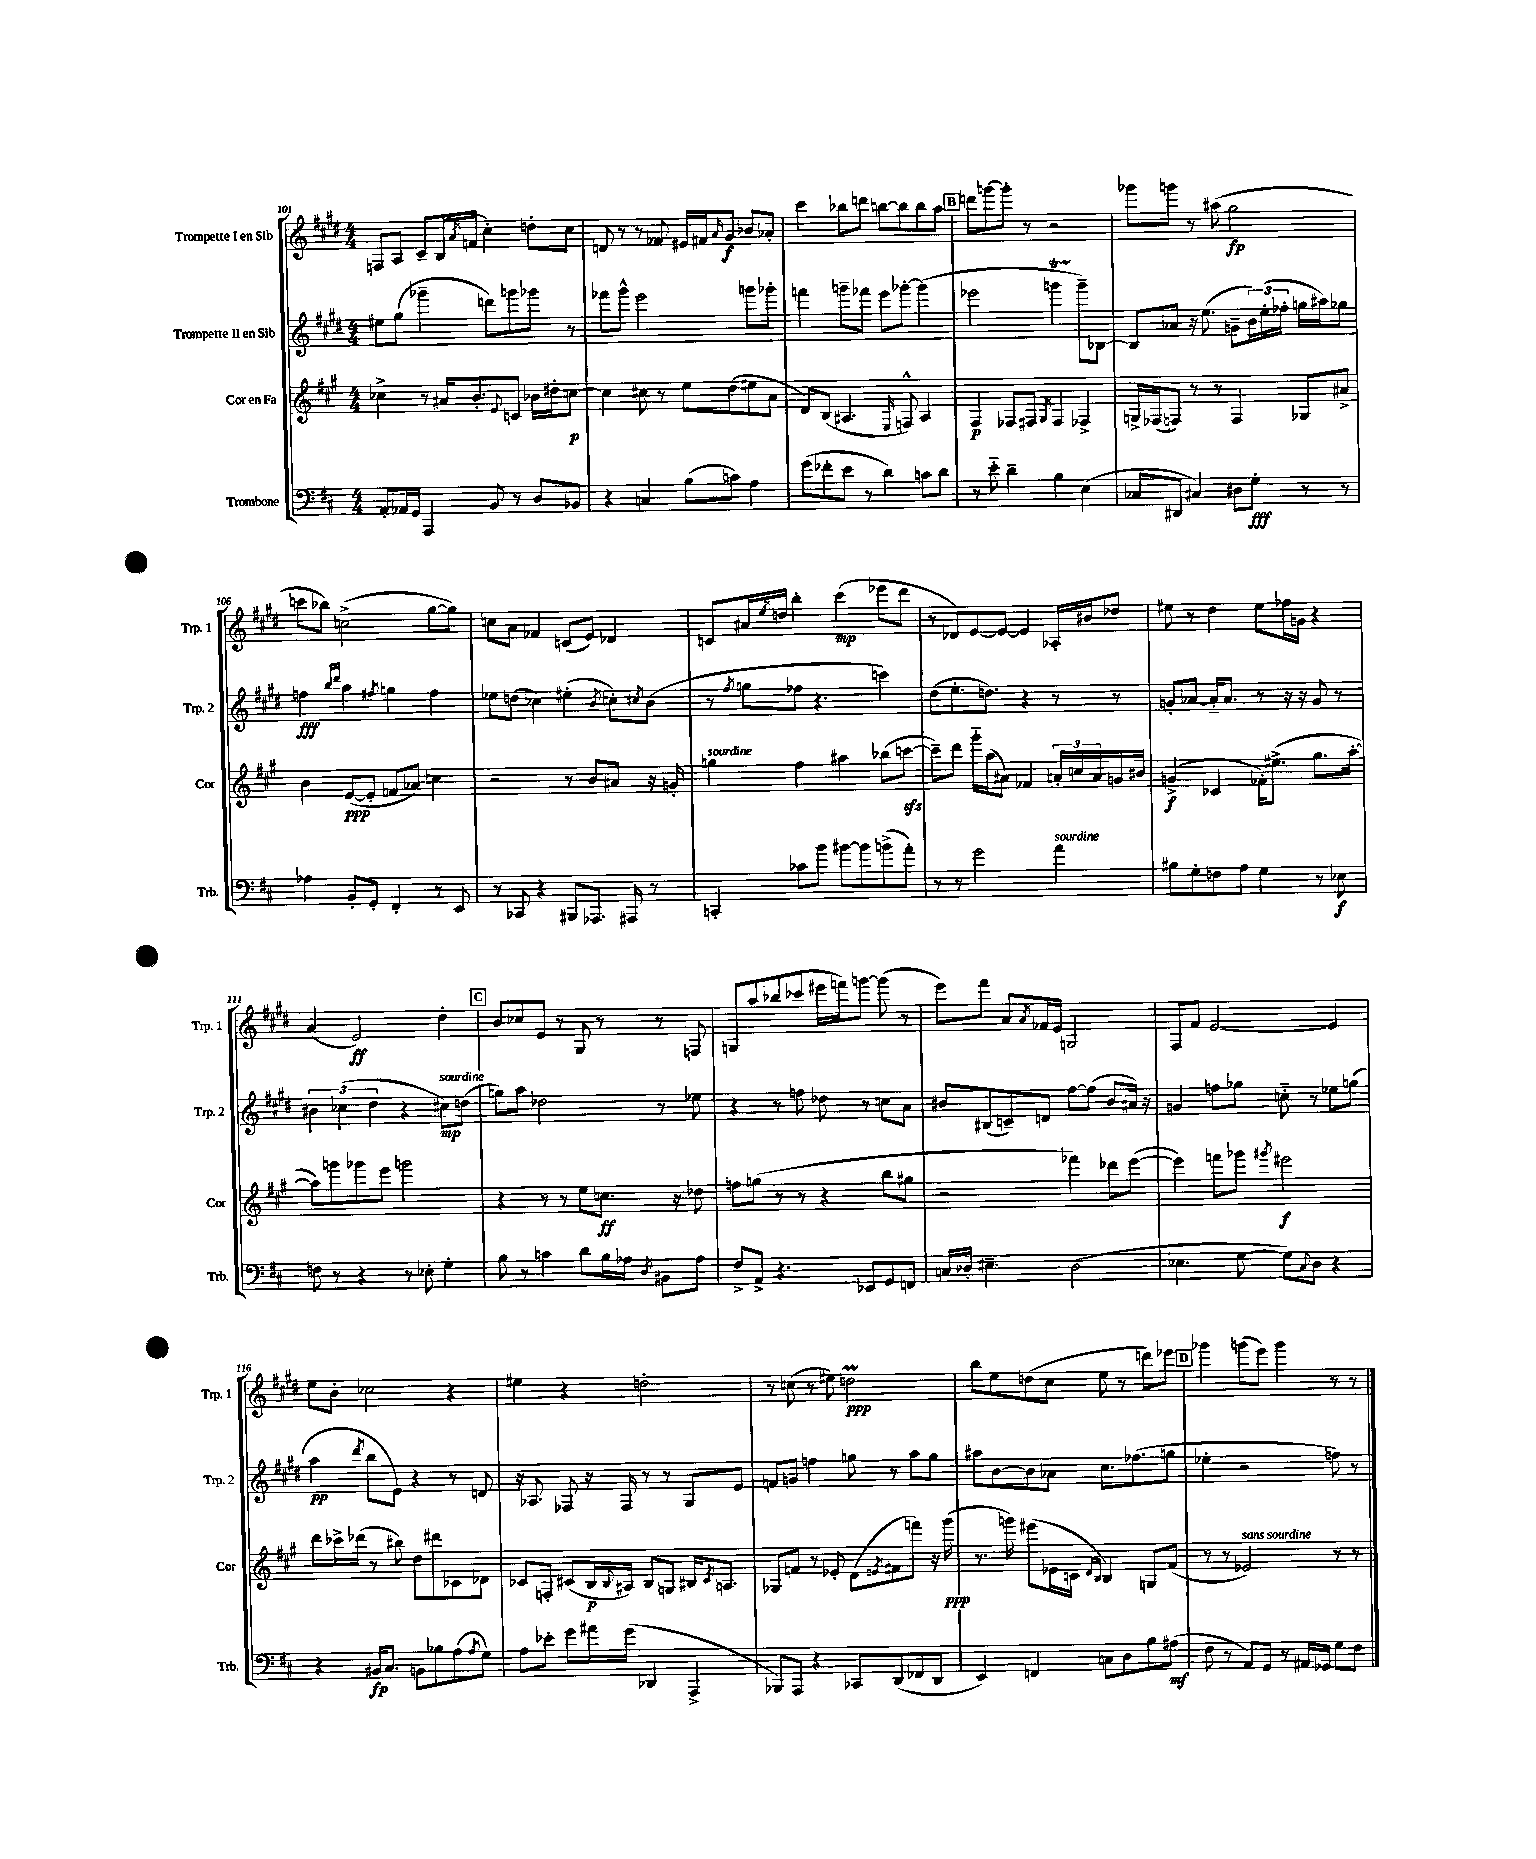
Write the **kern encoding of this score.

**kern	**dynam	**kern	**dynam	**kern	**dynam	**kern	**dynam
*part4	*part4	*part3	*part3	*part2	*part2	*part1	*part1
*staff4	*staff4	*staff3	*staff3	*staff2	*staff2	*staff1	*staff1
*I"Trombone	*	*I"Cor en Fa	*	*I"Trompette II en Sib	*	*I"Trompette I en Sib	*
*I'Trb.	*	*I'Cor	*	*I'Trp. 2	*	*I'Trp. 1	*
*clefF4	*	*clefG2	*	*clefG2	*	*clefG2	*
*k[f#c#]	*	*k[f#c#g#]	*	*k[f#c#g#d#]	*	*k[f#c#g#d#]	*
*M4/4	*	*M4/4	*	*M4/4	*	*M4/4	*
=101	=101	=101	=101	=101	=101	=101	=101
8AA'/L	.	4cc-X^\	.	8ee#X\L	.	8Fn/L	.
16AA-X/L	.	.	.	(8gg#\J	.	8A/J	.
16GG/JJ	.	.	.	.	.	.	.
4AAA/	.	8r	.	4ggg-X~\	.	8c#~/L	.
.	.	16a#X/KL	.	.	.	(16B/L	.
.	.	.	.	.	.	8qa/	.
.	.	8.b'/	.	.	.	16fn/JJ	.
8BB/	.	.	.	8dddn\L)	.	4cc#'\)	.
.	.	8qqe/	.	.	.	.	.
8r	.	8cn/J	.	8gggn\	.	.	.
8D/L	.	16b-X\LL	.	8ggg-X\J	.	8ddn'\L	.
.	.	16dd#X'\J	.	.	.	.	.
8BB-X/J	.	[8ccn\J	p	8r	.	8cc#\J	.
=102	=102	=102	=102	=102	=102	=102	=102
4r	.	4cc\]	.	8fff-X\L	.	8dn/	.
.	.	.	.	8ggg#^^\J	.	8r	.
4Cn/	.	8cc#X\	.	2eee\	.	8r	.
.	.	8r	.	.	.	8f-X/	.
(8B\L	.	8ee\L	.	.	.	16e#X/LL	.
.	.	.	.	.	.	16f#X/J	.
.	.	.	.	.	.	16qqa/	.
8cn\J)	.	(8dd\	.	.	.	8g#/J	f
4A\	.	8ee#X\	.	8gggn\L	.	8b-X/L	.
.	.	8a\J	.	8ggg-X'\J	.	8a-X'/J	.
=103	=103	=103	=103	=103	=103	=103	=103
(8g\L	.	8d/L)	.	4fffn\	.	4ccc#\	.
8f-X'\	.	(8B/J	.	.	.	.	.
8e\J	.	4.A#X/	.	8gggn~\L	.	8bb-X\L	.
8r	.	.	.	8fff-X\J	.	8dddn\J	.
4d\)	.	.	.	8eee\L	.	[8bbn\L	.
.	.	16qqE/	.	.	.	.	.
.	.	8Fn^^/)	.	[8ggg-X'\J	.	8bb\]	.
8cn\L	.	4A#/	.	(4ggg-\]	.	8bb\	.
8d\J	.	.	.	.	.	8aa\J	.
!!LO:REH:place=s1:t=B
=104	=104	=104	=104	=104	=104	=104	=104
8r	.	4F#/	p	2eee-X\	.	8dddn\L	.
8e\	.	.	.	.	.	[8gggn\	.
4d~\	.	8F-X/L	.	.	.	8ggg'\J]	.
.	.	8F#X/J	.	.	.	8r	.
.	.	8qG#/	.	.	.	.	.
4B\	.	4F#/	.	4gggnT\	.	2r	.
(4E\	.	4F-X^/	.	8ggg~\L)	.	.	.
.	.	.	.	[8B-X\J	.	.	.
=105	=105	=105	=105	=105	=105	=105	=105
8C-X/L	.	16Gn^/LL	.	8B-/L]	.	8ggg-X\L	.
.	.	(16F-X/J	.	.	.	.	.
8DD#X/J	.	8Fn/J)	.	8a-X/J	.	8gggn\J	.
4C#X/)	.	8r	.	16r	.	8r	.
.	.	.	.	(8.ee\	.	.	.
.	.	8r	.	.	.	(8aa#X\	.
8D#X\L	.	4F/	.	8gn~\L	.	2gg#\	fp
8G'\J	fff	.	.	24b\L)	.	.	.
.	.	.	.	(24ee'\	.	.	.
.	.	.	.	24ff-X'\JJ	.	.	.
8r	.	8G-X/L	.	16ggn\LL	.	.	.
.	.	.	.	16aa#X\J)	.	.	.
8r	.	8a#X^/J	.	8gg-X\J	.	.	.
!!LO:LB:g=z
=106	=106	=106	=106	=106	=106	=106	=106
4A-X\	.	4b\	.	4ffn\	fff	8cccn\L	.
.	.	.	.	.	.	8bb-X\J)	.
.	.	.	.	16qqbb/LL	.	.	.
.	.	.	.	16qqddd#/JJ	.	.	.
8BB'/L	.	([8e/L	ppp	4aa\	.	(2ccn^\	.
8GG'/J	.	8e'/J]	.	.	.	.	.
.	.	.	.	8qff#X/	.	.	.
4FF#'/	.	8fn/L	.	4ggn\	.	.	.
.	.	8a-X/J)	.	.	.	.	.
8r	.	4ccn\	.	4ff#\	.	[8gg#\L	.
8EE/	.	.	.	.	.	8gg#\J])	.
=107	=107	=107	=107	=107	=107	=107	=107
8r	.	2r	.	8ee-X\L	.	8ccn\L	.
8CC-X/	.	.	.	(8ddn\J	.	8a\J	.
4r	.	.	.	4cc-X\)	.	4f-X/	.
8BBB#X/L	.	8r	.	(4ee#X'\	.	(8cn/L	.
8.AAA-X/J	.	8b/L	.	.	.	8e/J)	.
.	.	.	.	8qb/	.	.	.
.	.	8a#X/J	.	8ccn'\L)	.	4d-X/	.
16AAA#X/	.	.	.	.	.	.	.
.	.	.	.	8qcc#X/	.	.	.
8r	.	16r	.	(8b\J	.	.	.
.	.	16gn'/	.	.	.	.	.
=108	=108	=108	=108	=108	=108	=108	=108
!	!	!LO:TX:a:i:t=sourdine	!	!	!	!	!
4CCn'/	.	4ggn\	.	8r	.	8cn/L	.
.	.	.	.	8qff#/	.	.	.
.	.	.	.	8ggn\L	.	16a#X/L	.
.	.	.	.	.	.	8qee/	.
.	.	.	.	.	.	16ddn/JJ	.
8c-X\L	.	4ff#\	.	8ff-X\J	.	4bb'\	.
8b\J	.	.	.	4.r	.	.	.
[8b#X\L	.	4aa#X\	.	.	.	(4ccc#\	mp
8b#\]	.	.	.	.	.	.	.
(8bn^\	.	(8bb-X\L	.	4cccn\)	.	8eee-X\L	.
8a'\J)	.	[8cccnzz\J	.	.	.	8ddd#\J	.
=109	=109	=109	=109	=109	=109	=109	=109
8r	.	8ccc~\L])	.	(8dd#\L	.	8r	.
8r	.	8ddd\J	.	8.ee'\	.	8d-X/L)	.
2g\	.	16ggg#\LL	.	.	.	[8e/	.
.	.	(16aa\J	.	8.ddn\J)	.	.	.
.	.	8a#X\J)	.	.	.	8e/J_	.
.	.	4f-X/	.	4r	.	4e/]	.
!LO:TX:a:i:t=sourdine	!	!	!	!	!	!	!
4a\	.	24an'/LL	.	8r	.	16A-X'/LL	.
.	.	24ccn/	.	.	.	.	.
.	.	.	.	.	.	16b#X/J	.
.	.	24a/	.	.	.	.	.
.	.	16gn/	.	8r	.	8dd-X/J	.
.	.	16b#X/JJ	.	.	.	.	.
=110	=110	=110	=110	=110	=110	=110	=110
8B#X\L	.	(4gn^/	f	8gn'/L	.	8ee#X\	.
8G'\	.	.	.	[8a-X/J	.	8r	.
8Fn\	.	4c-X/	.	16a-/KL]	.	4dd#\	.
.	.	.	.	8.a-/J	.	.	.
8A\J	.	.	.	.	.	.	.
4G\	.	16f-X'\KL)	.	8r	.	8ee#\L	.
.	.	(8.ee#X^\J	.	.	.	.	.
.	.	.	.	16r	.	16ff-X\L	.
.	.	.	.	16r	.	16gn\JJ	.
8r	.	8.gg#\L	.	8g/	.	4r	.
8E-X\	f	.	.	8r	.	.	.
.	.	[16aa'\Jk	.	.	.	.	.
!!LO:LB:g=z
=111	=111	=111	=111	=111	=111	=111	=111
8Fn\	.	8aa\L])	.	6b#X\	.	(4a/	.
8r	.	8gggn\	.	.	.	.	.
.	.	.	.	(6cc-X\	.	.	.
4r	.	8ggg-X\	.	.	.	2e/)	ff
.	.	.	.	6dd#\	.	.	.
.	.	8eee\J	.	.	.	.	.
8r	.	2gggn\	.	4r	.	.	.
8E-X'\	.	.	.	.	.	.	.
!	!	!	!	!LO:TX:a:i:t=sourdine	!	!	!
4G'\	.	.	.	8cc#X\L)	mp	4dd#'\	.
.	.	.	.	(8ddn\J	.	.	.
!!LO:REH:place=s1:t=C
=112	=112	=112	=112	=112	=112	=112	=112
8B\	.	4r	.	8ggn\L)	.	8b/L	.
8r	.	.	.	8aa\J	.	8cc-X/	.
4cn\	.	8r	.	2dd-X\	.	8e/J	.
.	.	8r	.	.	.	8r	.
8d\L	.	8ee\L	.	.	.	8G#/	.
16B\L	.	8.ccn\J	ff	.	.	8r	.
16A-X\JJ	.	.	.	.	.	.	.
8qD/	.	.	.	.	.	.	.
8BB#X\L	.	.	.	8r	.	8r	.
.	.	16r	.	.	.	.	.
8A-\J	.	8dd-X\	.	8ee-X\	.	8Fn/	.
=113	=113	=113	=113	=113	=113	=113	=113
8F#^/L	.	8ffn\L	.	4r	.	8Gn/L	.
8AA^/J	.	(8ggn\J	.	.	.	8aa/	.
4.r	.	8r	.	8r	.	(8bb-X/	.
.	.	8r	.	8ffn\	.	8ccc-X/J	.
.	.	4r	.	8dd-X\	.	16eee#X\LL	.
.	.	.	.	.	.	16fffn\J)	.
8EE-X/L	.	.	.	8r	.	[8gggn\J	.
8GG/	.	8bb\L	.	8ccn\L	.	(8ggg\]	.
8FFn/J	.	8gg#X\J	.	8a\J	.	8r	.
=114	=114	=114	=114	=114	=114	=114	=114
16Cn/LL	.	2r	.	8b#X/L	.	8eee\L)	.
16D-X'/JJ	.	.	.	.	.	.	.
4.E#X~\	.	.	.	(8B#X/	.	8fff#\J	.
.	.	.	.	8cn~/)	.	8a/L	.
.	.	.	.	.	.	8qa/	.
.	.	.	.	8dn/J	.	16f-X/L	.
.	.	.	.	.	.	16e/JJ	.
(2D-\	.	4fff-X\)	.	[8ff#\L	.	2Gn/	.
.	.	.	.	(8ff#\J]	.	.	.
.	.	8ddd-X\L	.	8b#/L	.	.	.
.	.	([8eee\J	.	16a#X/Jk)	.	.	.
.	.	.	.	16r	.	.	.
=115	=115	=115	=115	=115	=115	=115	=115
4.E-X\	.	4eee\])	.	4gn/	.	8F#/L	.
.	.	.	.	.	.	8f#/J	.
.	.	8fffn\L	.	8ffn\L	.	[2e/	.
[8G\	.	8ggg-X\J	.	8gg-X\J	.	.	.
.	.	8qggg#X/	.	.	.	.	.
8G\L])	.	2eee#X\	f	8ccn\	.	.	.
8qqC#/	.	.	.	.	.	.	.
8D\J	.	.	.	8r	.	.	.
4r	.	.	.	8ee-X\L	.	4e/]	.
.	.	.	.	(8ggn\J	.	.	.
!!LO:LB:g=z
=116	=116	=116	=116	=116	=116	=116	=116
4r	.	8ddd\L	.	4aa\	pp	8ee\L	.
.	.	16ccc-X^\L	.	.	.	8b'\J	.
.	.	(16ddd-X\JJ	.	.	.	.	.
.	.	.	.	8qddd#/	.	.	.
16BB#X/KL	fp	8r	.	8bb\L	.	2cc-X\	.
8.C#/J	.	.	.	.	.	.	.
.	.	8bb#X\)	.	8e\J)	.	.	.
8BBn\L	.	8dd\L	.	4r	.	.	.
8B-X\	.	8ddd#X\	.	.	.	.	.
(8A\	.	8c-X\	.	8r	.	4r	.
8qA/	.	.	.	.	.	.	.
8G\J)	.	8d-X\J	.	8dn/	.	.	.
=117	=117	=117	=117	=117	=117	=117	=117
8A\L	.	8c-X/L	.	16r	.	4ee#X\	.
.	.	.	.	8.A-X/	.	.	.
8e-X'\J	.	8Fn'/J	.	.	.	.	.
8g\L	.	(8c#X/L	.	8F-X/	.	4r	.
16a#X\L	.	16B/L	p	16r	.	.	.
.	.	8qqB/	.	.	.	.	.
(16g\JJ	.	16A#X/JJ)	.	16F-/	.	.	.
4DD-X/	.	8B/L	.	8r	.	2ddn'\	.
.	.	8Gn/J	.	8r	.	.	.
4AAA^/	.	16B#X/KL	.	8G#/L	.	.	.
.	.	8qc#/	.	.	.	.	.
.	.	8.An/J	.	.	.	.	.
.	.	.	.	8e/J	.	.	.
=118	=118	=118	=118	=118	=118	=118	=118
8BBB-X/L)	.	8G-X/L	.	8fn/L	.	8r	.
8AAA/J	.	8fn/J	.	8gn/J	.	(8ccn\	.
4r	.	8r	.	4ffn\	.	8r	.
.	.	8e-X'/	.	.	.	8ee#X\)	.
8CC-X/L	.	(8d\L	.	8ggn\	.	2ddnM\	ppp
.	.	8qen/	.	.	.	.	.
(8DD/	.	8f#X\	.	8r	.	.	.
8FF-X/	.	8fffn\J)	.	8aa\L	.	.	.
8DD/J	.	16r	.	8gg\J	.	.	.
.	.	(16ggg#\	ppp	.	.	.	.
=119	=119	=119	=119	=119	=119	=119	=119
4EE/)	.	8.r	.	8aa#X\L	.	8bb\L	.
.	.	.	.	[8b\	.	8ee\	.
.	.	16gggn\)	.	.	.	.	.
4FFn/	.	(8eee#X\L	.	8b\]	.	(8ddn\	.
.	.	16e-X\L	.	8a-X\J	.	8cc#\J	.
.	.	16cn\JJ	.	.	.	.	.
.	.	16qqd/LL	.	.	.	.	.
.	.	16qqB/JJ	.	.	.	.	.
8Cn\L	.	4B/)	.	8.cc#\L	.	8ee\	.
8D\	.	.	.	.	.	8r	.
.	.	.	.	(8.ff-X\	.	.	.
8B\	.	8Gn/L	.	.	.	8dddn\L)	.
(8A#X\J	mf	(8f#/J	.	8ggn\J	.	8eee-X\J	.
!!LO:REH:place=s1:t=D
=120	=120	=120	=120	=120	=120	=120	=120
8F#\	.	8r	.	4ee-X'\	.	4ggg-X\	.
8r	.	8r	.	.	.	.	.
!	!	!LO:TX:a:i:t=sans sourdine	!	!	!	!	!
8AA/L)	.	2e-X/)	.	2r	.	(8gggn\L	.
8GG/J	.	.	.	.	.	8eee\J)	.
8r	.	.	.	.	.	4ggg\	.
16AA#X/LL	.	.	.	.	.	.	.
16GG-X/JJ	.	.	.	.	.	.	.
8G\L	.	8r	.	8ffn\)	.	8r	.
8F#\J	.	8r	.	8r	.	8r	.
==	==	==	==	==	==	==	==
*-	*-	*-	*-	*-	*-	*-	*-
